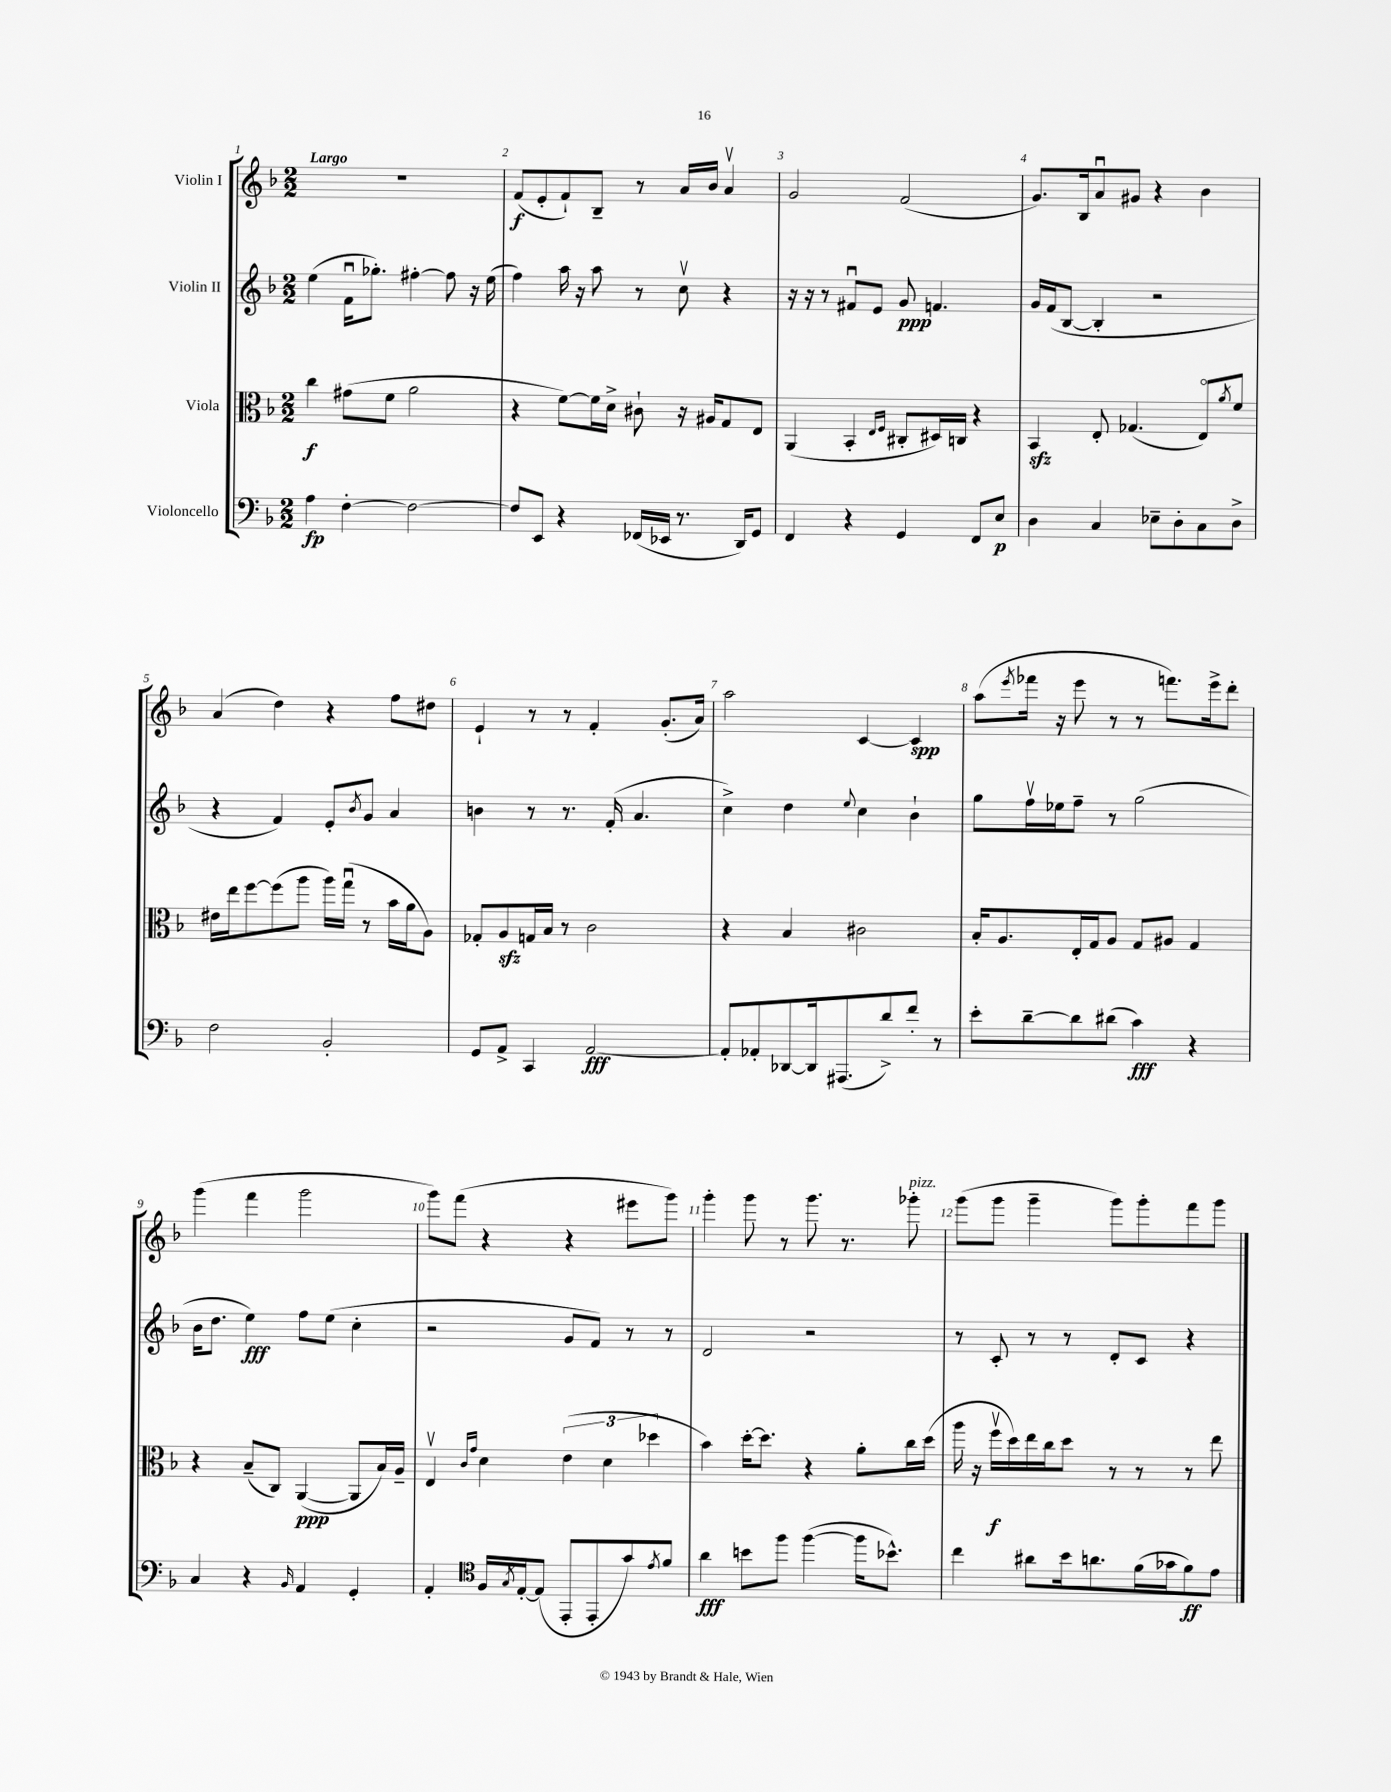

**kern	**kern	**kern	**kern
*staff4	*staff3	*staff2	*staff1
*clefF4	*clefC3	*clefG2	*clefG2
*k[b-]	*k[b-]	*k[b-]	*k[b-]
*M2/2	*M2/2	*M2/2	*M2/2
4A	4cc	(4ee	1r
[4F'	(8g#	16fu	.
.	.	8.gg-')	.
.	8f	.	.
2F_	2a	[4ff#'	.
.	.	8ff#]	.
.	.	16r	.
.	.	(16ee	.
=	=	=	=
8F]	4r	4ff)	(8f
8EE	.	.	8e'
4r	[8f)	16aa	8f`)
.	.	16r	.
.	16f]	8aa	8B-~
.	16d^	.	.
(16FF-	8c#`	8r	8r
16EE-	.	.	.
8.r	16r	8ccv	16a
.	16A#	.	16b-
.	8G	4r	4av
16DD)	.	.	.
8GG	8E	.	.
=	=	=	=
4FF	(4AA	16r	2g
.	.	16r	.
.	.	8r	.
4r	4BB-'	8f#u	.
.	.	8e	.
.	16qqE	.	.
.	16qqF	.	.
4GG	8C#'	8g	(2f
.	16D#)	4.f	.
.	16C	.	.
8FF	4r	.	.
8E	.	.	.
=	=	=	=
4D	4BB-	16g	8.g)
.	.	(16f	.
.	.	[8B-	.
.	.	.	16B-
4C	8E'	4B-']	8au
.	(4.G-	.	8g#
8E-~	.	2r	4r
8D'	.	.	.
8C	8Eo)	.	4b-
.	8qa	.	.
8D^	8f	.	.
=	=	=	=
2F	16e#	4r	(4a
.	16ee	.	.
.	[8ff	.	.
.	(8ff]	4f)	4dd)
.	8aa	.	.
2BB-'	16aa)	8e'	4r
.	(16ggu	.	.
.	.	8qb-	.
.	8r	8g	.
.	16b-	4a	8ff
.	16a	.	.
.	8A)	.	8dd#
=	=	=	=
8GG	8G-'	4b	4e`
8AA^	8A	.	.
4CC	16G	8r	8r
.	16B-	.	.
.	8r	8.r	8r
[2AA	2c	.	4f'
.	.	(16f'	.
.	.	4.a	.
.	.	.	(8.g'
.	.	.	16a)
=	=	=	=
8AA']	4r	4cc^)	2aa
8AA-'	.	.	.
[8DD-	4B-	4dd	.
16DD-]	.	.	.
(8.AAA#	.	.	.
.	.	8qqee	.
.	2c#	4cc	[4c
8d^)	.	.	.
8f'	.	4b-`	4c]
8r	.	.	.
=	=	=	=
8e'	16B-'	8gg	(8aa
.	8.A	.	.
.	.	.	8qeee
[8d~	.	16ffv	16fff-
.	.	16ee-	16r
8d]	16E'	8ff~	8eee
.	16G	.	.
(8d#	8A	8r	8r
4c)	8G	(2gg	8r
.	8A#	.	8.fff)
4r	4G	.	.
.	.	.	16eee^
.	.	.	8ddd'
=	=	=	=
4C	4r	16b-	(4ggg
.	.	8.dd	.
4r	(8B-~	4ee)	4fff
.	8C)	.	.
16qqBB-	.	.	.
4AA	([4AA	8ff	2ggg
.	.	(8ee	.
4GG'	8AA]	4cc'	.
.	16B-)	.	.
.	16A~	.	.
=	=	=	=
4AA'	4Ev	2r	8ggg)
.	.	.	(8fff
*clefC4	*	*	*
.	16qqc	.	.
.	16qqg	.	.
16F	4d	.	4r
8qG	.	.	.
[16E'	.	.	.
(8E]	.	.	.
8EE'	(6e	8g	4r
8EE'	.	8f)	.
.	6d	.	.
8g)	.	8r	8eee#
.	6dd-	.	.
8qe	.	.	.
8f	.	8r	8ggg)
=	=	=	=
4a	4b-)	2d	4ggg'
8b	[16dd'	.	8ggg
.	8.dd]	.	.
8ff	.	.	8r
([4ff	4r	2r	8.ggg
.	.	.	8.r
16ff]	8a'	.	.
8.b-^^)	.	.	.
.	16cc	.	8ggg-'
.	(16dd	.	.
=	=	=	=
4cc	16aa	8r	(8ggg
.	16r	.	.
.	16ffv	8c'	8ggg
.	16dd)	.	.
8a#	16ee	8r	4ggg~
.	16cc	.	.
16b-	8dd	8r	.
8.a	.	.	.
.	8r	8d'	8ggg)
(16f	8r	8c	8ggg'
16g-	.	.	.
8f)	8r	4r	8fff
8e	8ee	.	8ggg
==	==	==	==
*-	*-	*-	*-
